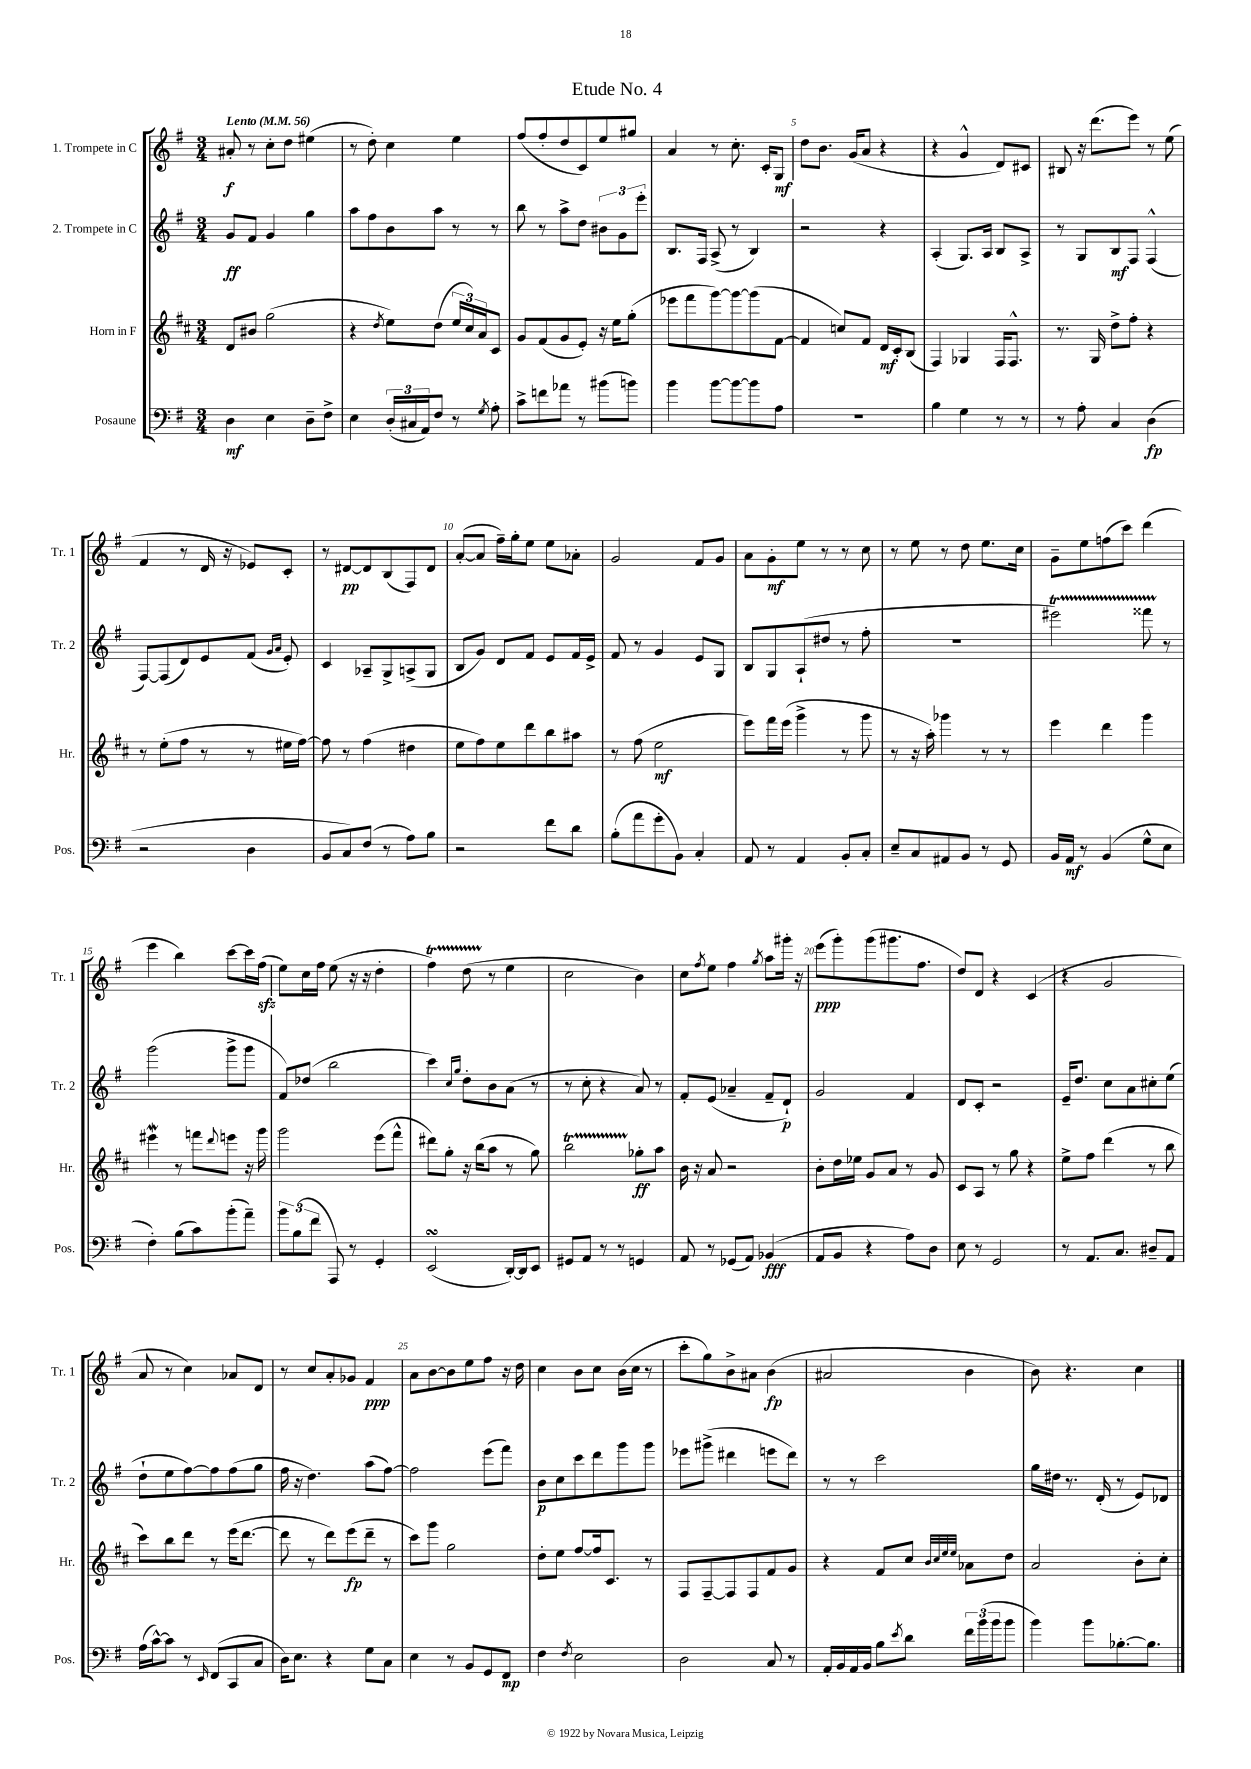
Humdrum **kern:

**kern	**kern	**kern	**kern
*staff4	*staff3	*staff2	*staff1
*clefF4	*clefG2	*clefG2	*clefG2
*k[f#]	*k[f#c#]	*k[f#]	*k[f#]
*M3/4	*M3/4	*M3/4	*M3/4
*MM56	*MM56	*MM56	*MM56
4D	8d	8g	8a#'
.	8b#	8f#	8r
4E	(2gg	4g	8cc'
.	.	.	8dd
8D~	.	4gg	(4ee#
8F#^	.	.	.
=	=	=	=
4E	4r	8aa	8r
.	.	8ff#	8dd')
.	8qdd	.	.
(24D'	8ee)	8b	4cc
24C#	.	.	.
24AA)	.	.	.
8F#	(8dd	8aa	.
8r	24ee	8r	4ee
.	24cc#)	.	.
.	24a	.	.
8qG	.	.	.
8A'	8c#	8r	.
=	=	=	=
8c^	8g	8bb	(8ff#
8f	(8f#	8r	8ff#'
8a-	8g	8aa^	8dd
8r	8e')	8dd	8c)
(8b#	16r	12b#	8ee
.	16ee	.	.
.	.	12g	.
8b)	(8gg'	.	8gg#
.	.	12eee'	.
=	=	=	=
4b	8eee-	8.B	4a
.	8fff#	.	.
.	.	16F#	.
[8b	[8ggg)	(8A^	8r
8b_	8ggg_	8r	8.cc'
8b]	(8ggg]	4B)	.
.	.	.	16c'
8A	[8f#	.	8G
=	=	=	=
2.r	4f#]	2r	8dd
.	.	.	8.b
.	8cc)	.	.
.	.	.	(16g
.	8f#	.	8a
.	16d	4r	4r
.	16c#'	.	.
.	(8B	.	.
=	=	=	=
4B	4F#)	(4A'	4r
4G	4G-	8.G)	4g^^
.	.	16A	.
8r	16F#	8B	8d)
.	8.F#^^	.	.
8r	.	8A^	8c#
=	=	=	=
8r	8.r	8r	8B#
8A'	.	8G	16r
.	16G	.	(8.ddd
4C	8dd^	8B	.
.	8ff#'	8F#	8eee)
(4D	4r	(4F#^^	8r
.	.	.	(8ee
=	=	=	=
2r	8r	[8F#)	4f#
.	(8ee'	(8F#]	.
.	8ff#	8d)	8r
.	8r	8e	16d
.	.	.	16r
4D	8r	(8f#	8e-)
.	.	16qqg	.
.	.	16qqa	.
.	16ee#	8e')	8c'
.	[16ff#)	.	.
=	=	=	=
8BB	8ff#]	4c	8r
8C)	8r	.	[8d#
(8F#	(4ff#	8A-~	8d#]
8r	.	8G^	(8B
8A)	4dd#	(8A^	8F#)
8B	.	8G	8d#
=	=	=	=
2r	8ee	8B	([8a'
.	8ff#)	8g)	8a]
.	8ee	8d	16ff#~)
.	.	.	16gg'
.	8ddd	8f#	8ee
8f#	8bb	8e	8ee
8d	8aa#	16f#	8a-'
.	.	16e^	.
=	=	=	=
(8B'	8r	8f#	2g
8a	(8ff#	8r	.
8g'	2ee	4g	.
8BB)	.	.	.
4C'	.	8e	8f#
.	.	8G	8g
=	=	=	=
8AA	8eee)	8B	8a
8r	16fff#	8G	8g'
.	(16eee	.	.
4AA	4ggg^	(8A`	8ee
.	.	8dd#	8r
8BB'	8r	8r	8r
8C'	8ggg	8ff#'	8cc
=	=	=	=
8E~	8r	2.r	8r
8C	16r	.	8ee
.	16aa')	.	.
8AA#	4ggg-	.	8r
8BB	.	.	8dd
8r	8r	.	8.ee
8GG	8r	.	.
.	.	.	16cc
=	=	=	=
16BB	4eee	2eee#)	8g~
16AA	.	.	.
8r	.	.	8ee
(4BB	4ddd	.	(8ff
.	.	.	8ccc)
8G^^	4ggg	8fff##	(4ddd
8E	.	8r	.
=	=	=	=
4F#')	4eee#	(2ggg	4eee
(8B	8r	.	4bb)
8c)	8fff	.	.
.	8qqddd	.	.
(8b'	8eee	8ggg^	[8ccc
8a~)	16r	8ggg	16ccc]
.	16ggg	.	(16ff#
=	=	=	=
12b	2ggg	8f#)	8ee)
(12B	.	.	.
.	.	(8dd-	16cc
12f#	.	.	.
.	.	.	16ff#
8AAA)	.	2bb	(8ee
8r	.	.	16r
.	.	.	16r
4GG'	(8eee	.	4dd'
.	8fff#^^	.	.
=	=	=	=
(2EE	8ddd#)	4ccc)	4ff#)
.	8gg'	.	.
.	.	16qqcc	.
.	.	16qqgg	.
.	16r	8dd'	(8dd
.	(16bb	.	.
.	8aa	8b	8r
[16DD')	8r	(8a	4ee
16DD]	.	.	.
8EE	8gg)	8r	.
=	=	=	=
8GG#	2bb	8r	2cc
8AA	.	8cc'	.
8r	.	4r	.
8r	.	.	.
4GG	8gg-'	8a)	4b)
.	8aa	8r	.
=	=	=	=
8AA	16b	8f#'	8cc
.	16r	.	.
.	.	.	8qff#
8r	8a	(8e	8ee
(8GG-	2r	4a-~	4ff#
8AA)	.	.	.
.	.	.	8qgg
(4BB-	.	8f#~	8aa
.	.	8d`)	16ggg#'
.	.	.	16r
=	=	=	=
8AA	8b'	2g	(8eee
8BB	16dd	.	8ggg')
.	16ee-	.	.
4r	8g	.	(8ggg
.	8a	.	8.ggg#
8A)	8r	4f#	.
.	.	.	8.ff#
8D	8g	.	.
=	=	=	=
8E	8c#	8d	8dd)
8r	8A	8c'	8d
2GG	8r	2r	4r
.	8gg	.	.
.	4r	.	(4c
=	=	=	=
8r	8ee^	16e~	4r
.	.	8.dd	.
8.AA	8ff#	.	.
.	(4ddd	8cc	2g
8.C	.	.	.
.	.	8a	.
8D#~	8r	8cc#'	.
8AA	8bb	(8ee	.
=	=	=	=
(16A	8ccc#)	8dd`	8a
[16c^^)	.	.	.
8c]	8bb	8ee	8r
8r	8ddd	[8ff#)	4cc)
16qqEE	.	.	.
(8FF#	8r	8ff#]	.
8CC	(16eee	(8ff#	8a-
.	[8.ddd	.	.
8C	.	8gg	8d
=	=	=	=
16D)	8ddd]	16ff#	8r
8.E	.	16r	.
.	8r	4.dd)	8cc
4r	8ddd)	.	8a'
.	(8eee	.	8g-
8G	8ddd~	(8aa	4f#
8C	8r	[8ff#)	.
=	=	=	=
4E	8ccc#)	2ff#]	8a
.	8ggg	.	[8b
8r	2gg	.	8b]
8BB	.	.	8ee
8GG	.	(8eee	8ff#
8FF#	.	8fff#)	16r
.	.	.	16dd
=	=	=	=
4F#	8dd'	8b	4cc
.	8ee	8cc	.
8qF#	.	.	.
2E	[8ff#	8ccc	8b
.	16ff#]	8ddd	8cc
.	8.c#	.	.
.	.	8ggg	(16b
.	.	.	16cc
.	8r	8ggg	8r
=	=	=	=
2D	8F#	8eee-	8ccc'
.	[8F#~	(8ggg#^	8gg)
.	8F#]	4ddd#	8b^
.	8F#	.	8a#
8C	8f#	8eee	(4b
8r	8g	8ddd#)	.
=	=	=	=
16AA'	4r	8r	2a#
16BB	.	.	.
16AA	.	8r	.
16BB	.	.	.
8B	8f#	2ccc	.
8qe	.	.	.
8d	8cc#	.	.
.	32qqb	.	.
.	32qqcc#	.	.
.	32qqee	.	.
.	32qqee	.	.
24f#	8a-	.	4b
(24b	.	.	.
24b	.	.	.
8b	8dd	.	.
=	=	=	=
4b)	2a	16gg	8b)
.	.	16dd#	.
.	.	8.r	4.r
8b	.	.	.
.	.	(16d'	.
[8.B-'	.	8r	.
.	8b'	8e)	4cc
8.B-]	.	.	.
.	8cc#'	8d-	.
==	==	==	==
*-	*-	*-	*-
